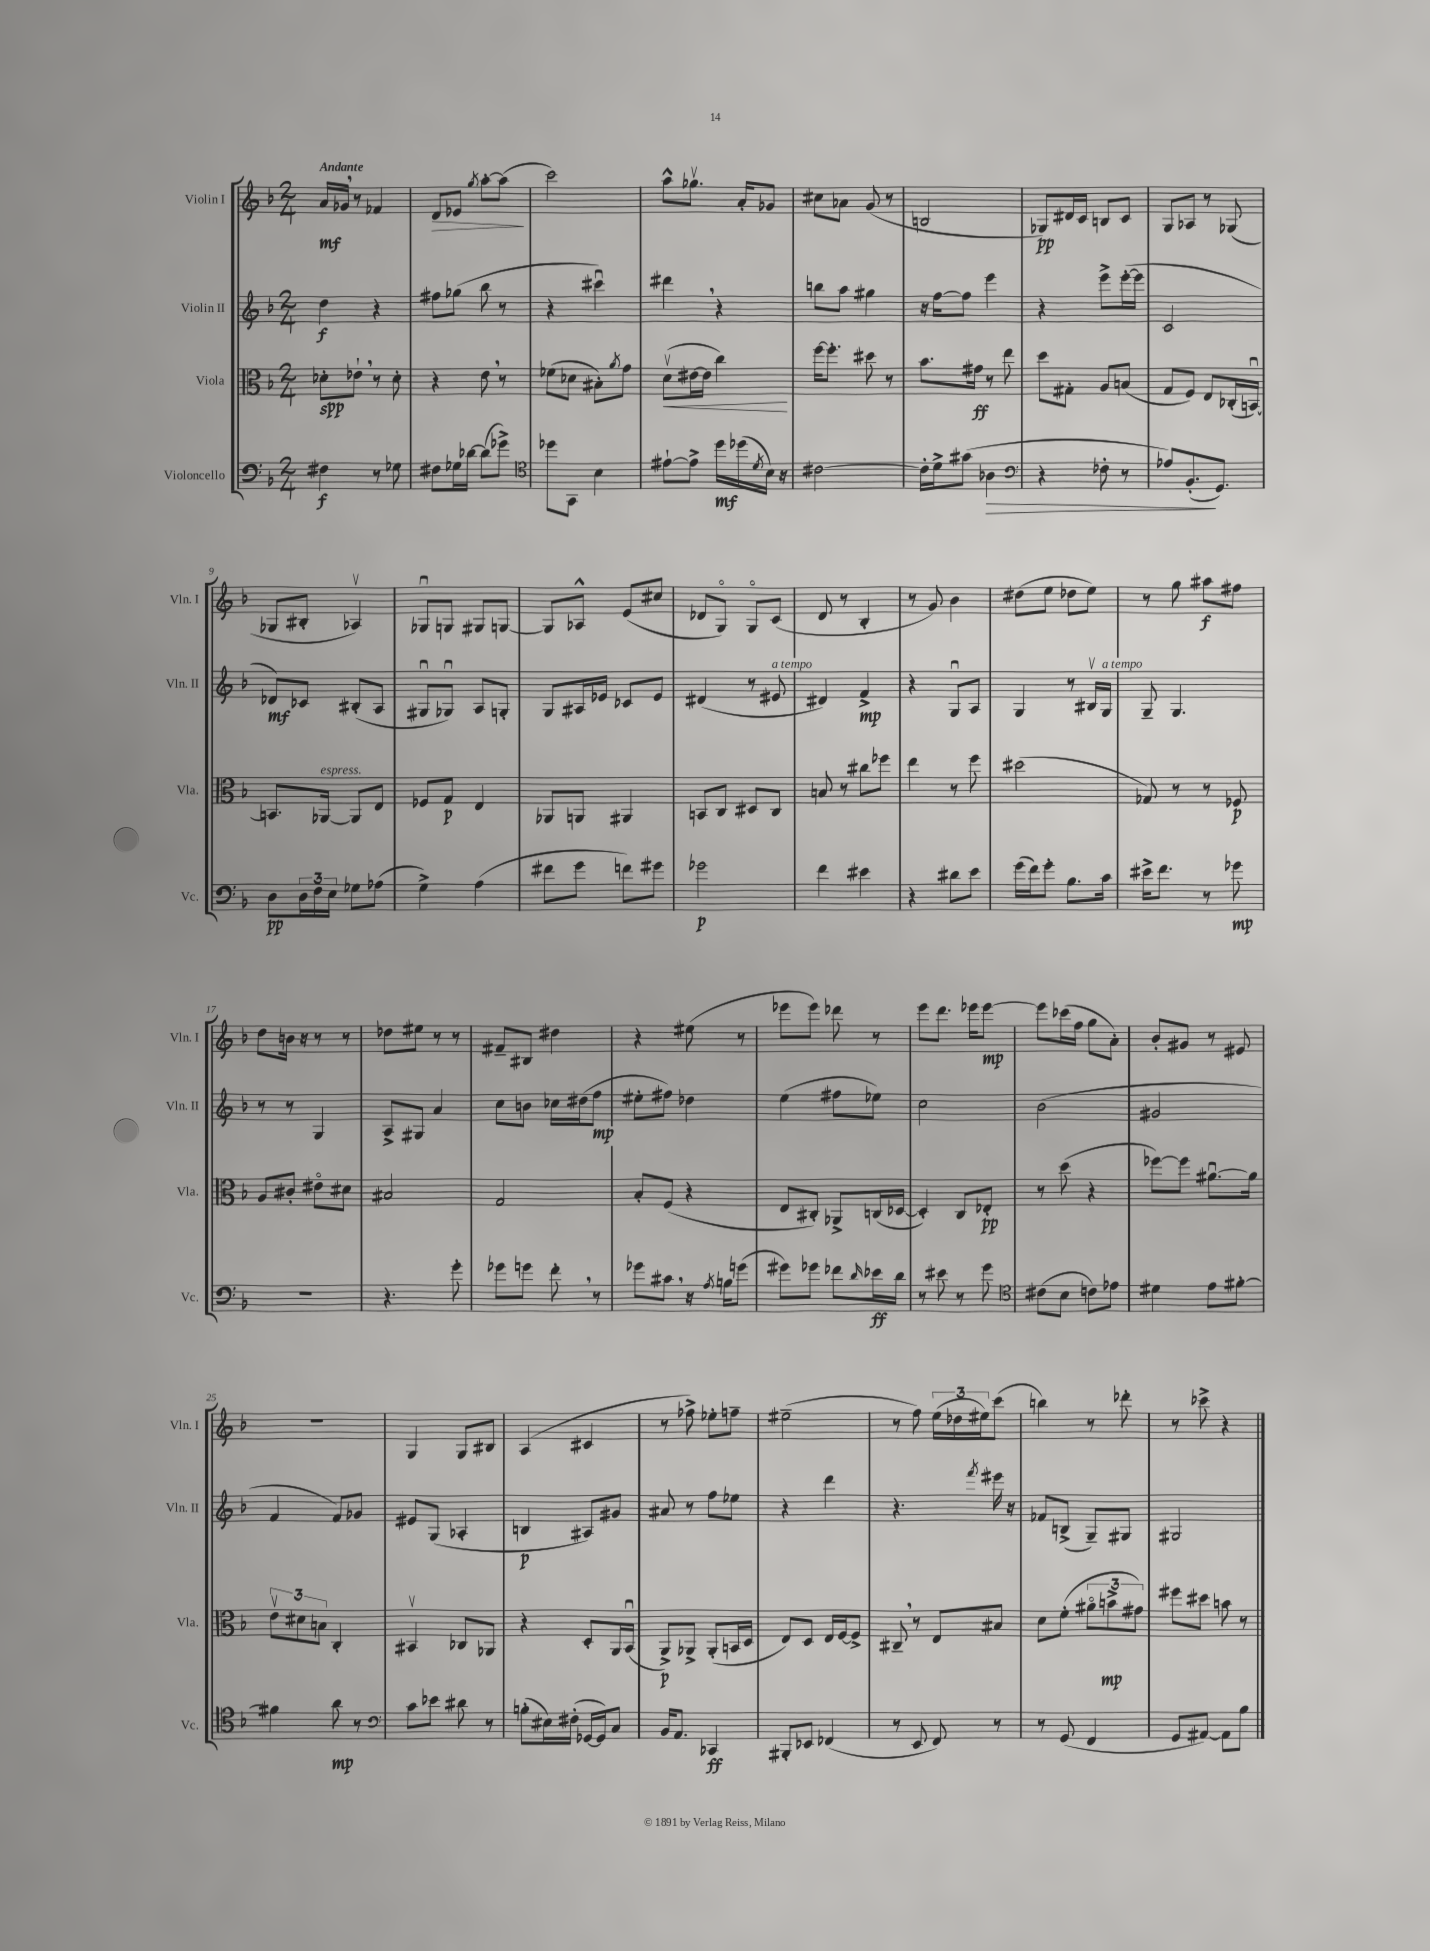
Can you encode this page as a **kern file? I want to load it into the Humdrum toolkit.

**kern	**dynam	**kern	**dynam	**kern	**dynam	**kern	**dynam
*part4	*part4	*part3	*part3	*part2	*part2	*part1	*part1
*staff4	*staff4	*staff3	*staff3	*staff2	*staff2	*staff1	*staff1
*I"Violoncello	*	*I"Viola	*	*I"Violin II	*	*I"Violin I	*
*I'Vc.	*	*I'Vla.	*	*I'Vln. II	*	*I'Vln. I	*
*clefF4	*	*clefC3	*	*clefG2	*	*clefG2	*
*k[b-]	*	*k[b-]	*	*k[b-]	*	*k[b-]	*
*M2/4	*	*M2/4	*	*M2/4	*	*M2/4	*
=1	=1	=1	=1	=1	=1	=1	=1
!	!	!	!	!	!	!LO:TX:a:B:t=Andante	!
4F#X\	f	8d-X'\L	spp	4dd\	f	16a/LL	mf
.	.	.	.	.	.	16g-X,/JJ	.
.	.	8e-X`,\J	.	.	.	8r	.
8r	.	8r	.	4r	.	4f-X/	.
8G-X\	.	8d-'\	.	.	.	.	.
=2	=2	=2	=2	=2	=2	=2	=2
!	!	!	!	!	!	!	!LO:HP:b
8F#X\L	.	4r	.	8ff#X\L	.	8d/L	>
16G-X\L	.	.	.	(8gg-X\J	.	8e-X/J	.
[16d-X\JJ	.	.	.	.	.	.	.
.	.	.	.	.	.	8qgg/	.
(8d-\L]	.	8e,\	.	8bb-\	.	[8aa'\L	.
8g-X^\J)	.	8r	.	8r	.	(8aa\J]	.
.	.	.	.	.	.	.	]
=3	=3	=3	=3	=3	=3	=3	=3
*clefC4	*	*	*	*	*	*	*
8dd-X\L	.	(8f-X\L	.	4r	.	2ccc\)	.
8GG\J	.	8d-X\J	.	.	.	.	.
4B-\	.	8B#X'\L)	.	4ccc#Xu\)	.	.	.
.	.	8qa/	.	.	.	.	.
.	.	8g\J	.	.	.	.	.
=4	=4	=4	=4	=4	=4	=4	=4
!	!	!	!LO:HP:b	!	!	!	!
[8e#X`\L	.	(8dv\L	<	4ddd#X,\	.	8aa^^\L	.
8e#^\J]	.	[16e#X\L	.	.	.	8.gg-Xv\J	.
.	.	16e#\JJ]	.	.	.	.	.
16dd\LL	mf	4cc\)	.	4r	.	.	.
(16dd-X\	.	.	.	.	.	16a'/KL	.
8qd/	.	.	.	.	.	.	.
16B-\JJ)	.	.	.	.	.	8g-X/J	.
16r	.	.	.	.	.	.	.
.	.	.	[	.	.	.	.
=5	=5	=5	=5	=5	=5	=5	=5
[2c#X\	.	[16ff\KL	.	8bbn\L	.	8cc#X\L	.
.	.	8.ff'\J]	.	.	.	.	.
.	.	.	.	8aa\J	.	8a-X\J	.
.	.	8dd#X\	.	4gg#X\	.	(8g/	.
.	.	8r	.	.	.	8r	.
=6	=6	=6	=6	=6	=6	=6	=6
16c#'\LL]	.	8.b-\L	.	16r	.	2Bn/	.
16d^\J	.	.	.	[16ff\KL	.	.	.
(8g#X\J	.	.	.	8ff\J]	.	.	.
.	.	16g#X\Jk	ff	.	.	.	.
!	!LO:HP:b	!	!	!	!	!	!
4A-X\	>	8r	.	4eee\	.	.	.
.	.	8ee\	.	.	.	.	.
=7	=7	=7	=7	=7	=7	=7	=7
*clefF4	*	*	*	*	*	*	*
4r	.	8dd\L	.	4r	.	8G-X/L)	pp
.	.	8G#X'\J	.	.	.	16d#X/L	.
.	.	.	.	.	.	16c/JJ	.
8F-X'\	.	8A/L	.	8eee^\L	.	8Bn/L	.
8r	.	(8Bn/J	.	([16eee'\L	.	8c/J	.
.	.	.	.	16eee\JJ]	.	.	.
=8	=8	=8	=8	=8	=8	=8	=8
8A-X/L)	.	8G/L	.	2c/	.	8G/L	.
(8.BB-'/	.	8F/J)	.	.	.	8A-X/J	.
.	.	8E/L	.	.	.	8r	.
8.GG/J)	]	.	.	.	.	.	.
.	.	(16C-X'/L	.	.	.	(8G-X/	.
.	.	[16BBnu/JJ)	.	.	.	.	.
!!LO:LB:g=z
=9	=9	=9	=9	=9	=9	=9	=9
8D\L	pp	8.BBn/L]	.	8d-X/L)	mf	8G-X/L	.
24D\L	.	.	.	8c-X/J	.	8B#X'/J	.
24F\	.	.	.	.	.	.	.
!	!	!LO:TX:a:i:t=espress.	!	!	!	!	!
.	.	[16AA-X/Jk	.	.	.	.	.
24E\JJ	.	.	.	.	.	.	.
8G-X\L	.	8AA-/L]	.	(8B#X'/L	.	4A-Xv/)	.
(8A-X\J	.	8E/J	.	8A/J	.	.	.
=10	=10	=10	=10	=10	=10	=10	=10
4G^\)	.	8F-X/L	.	8G#Xu/L	.	8G-Xu/L	.
.	.	8G/J	p	8G-Xu/J)	.	8Gn/J	.
(4A\	.	4E/	.	8A/L	.	8G#X/L	.
.	.	.	.	8Gn'/J	.	[8Gn/J	.
=11	=11	=11	=11	=11	=11	=11	=11
8f#X\L	.	8AA-X/L	.	8G/L	.	8G/L]	.
8g\J	.	8AAn/J	.	16A#X/L	.	8A-X^^/J	.
.	.	.	.	16e-X/JJ	.	.	.
8fn\L)	.	4AA#X/	.	8c-X/L	.	(8e/L	.
8g#X\J	.	.	.	8e-/J	.	8cc#X/J	.
=12	=12	=12	=12	=12	=12	=12	=12
2g-X\	p	8BBn/L	.	(4d#X/	.	8d-X/L	.
.	.	8C/J	.	.	.	8G/J)	.
.	.	8D#X/L	.	8r	.	8G/L	.
!	!	!	!	!LO:TX:a:i:t=a tempo	!	!	!
.	.	8C/J	.	8e#X/	.	(8c/J	.
=13	=13	=13	=13	=13	=13	=13	=13
4f\	.	8Bn/	.	4d#X/)	.	8d/	.
.	.	8r	.	.	.	8r	.
4e#X\	.	8cc#X\L	.	4f^/	mp	4B-'/	.
.	.	8ff-X\J	.	.	.	.	.
=14	=14	=14	=14	=14	=14	=14	=14
4r	.	4ee\	.	4r	.	8r	.
.	.	.	.	.	.	8g/)	.
8d#X\L	.	8r	.	8Gu/L	.	4b-\	.
8e\J	.	8ff\	.	8A/J	.	.	.
=15	=15	=15	=15	=15	=15	=15	=15
(16g\LL	.	(2dd#X\	.	4G/	.	(8dd#X\L	.
16f\J)	.	.	.	.	.	.	.
8g'\J	.	.	.	.	.	8ee\J	.
8.B-\L	.	.	.	8r	.	8dd-X\L	.
.	.	.	.	16B#Xv/LL	.	8ee\J)	.
!	!	!	!	!LO:TX:a:i:t=a tempo	!	!	!
16c\Jk	.	.	.	16G/JJ	.	.	.
=16	=16	=16	=16	=16	=16	=16	=16
16e#X^\KL	.	8G-X/)	.	8G~/	.	8r	.
8.f\J	.	.	.	.	.	.	.
.	.	8r	.	4.G/	.	8gg\	.
8r	.	8r	.	.	.	8aa#X\L	f
8g-X\	mp	8F-X/	p	.	.	8ff#X\J	.
!!LO:LB:g=z
=17	=17	=17	=17	=17	=17	=17	=17
2r	.	8A/L	.	8r	.	8dd\L	.
.	.	8c#X'/J	.	8r	.	16bn\Jk	.
.	.	.	.	.	.	16r	.
.	.	8e#X\L	.	4G/	.	8r	.
.	.	8d#X\J	.	.	.	8r	.
=18	=18	=18	=18	=18	=18	=18	=18
4.r	.	2B#X/	.	8A^/L	.	8dd-X\L	.
.	.	.	.	8G#X/J	.	8ee#X\J	.
.	.	.	.	4a/	.	8r	.
8g'\	.	.	.	.	.	8r	.
=19	=19	=19	=19	=19	=19	=19	=19
8g-X\L	.	2G/	.	8cc\L	.	8f#X~/L	.
8gn\J	.	.	.	8bn\J	.	8B#X/J	.
8f',\	.	.	.	16cc-X\LL	.	4dd#X\	.
.	.	.	.	(16dd#X\J	.	.	.
8r	.	.	.	8ff\J	mp	.	.
=20	=20	=20	=20	=20	=20	=20	=20
8g-X\L	.	8B-'/L	.	8ee#X'\L	.	4r	.
8c#X,\J	.	(8F/J	.	8ff#X\J)	.	.	.
16r	.	4r	.	4dd-X\	.	(8ee#X\	.
8qA/	.	.	.	.	.	.	.
16Bn\KL	.	.	.	.	.	.	.
(8gn\J	.	.	.	.	.	8r	.
=21	=21	=21	=21	=21	=21	=21	=21
8g#X\L)	.	8E/L	.	(4ee\	.	8eee-X\L	.
8g-X\J	.	8C#X'/J)	.	.	.	8eee-\J)	.
8f-X\L	.	8AA-X^/L	.	8ff#X\L	.	8ddd-X\	.
16qqd/	.	.	.	.	.	.	.
16e-X\L	ff	(16Cn/L	.	8ee-X\J)	.	8r	.
16d\JJ	.	[16D-X/JJ	.	.	.	.	.
=22	=22	=22	=22	=22	=22	=22	=22
8r	.	4D-'/])	.	2cc\	.	8eee\L	.
8e#X\	.	.	.	.	.	8.ddd\J	.
8r	.	8C/L	.	.	.	.	.
.	.	.	.	.	.	16eee-X\KL	.
8g\	.	8E-X'/J	pp	.	.	[8eee-\J	mp
=23	=23	=23	=23	=23	=23	=23	=23
*clefC4	*	*	*	*	*	*	*
(8c#X\L	.	8r	.	(2b-\	.	8eee-\L]	.
8B-\J	.	(8dd\	.	.	.	(16ccc-X\L	.
.	.	.	.	.	.	16ff\JJ	.
8cn\L)	.	4r	.	.	.	8gg\L	.
8e-X\J	.	.	.	.	.	8a'\J)	.
=24	=24	=24	=24	=24	=24	=24	=24
4d#X\	.	[8ff-X\L)	.	2g#X/	.	8b-'/L	.
.	.	8ff-\J]	.	.	.	8g#X/J	.
8e\L	.	[8.a#Xu\L	.	.	.	8r	.
[8f#X'\J	.	.	.	.	.	8e#X/	.
.	.	16a#\Jk]	.	.	.	.	.
!!LO:LB:g=z
=25	=25	=25	=25	=25	=25	=25	=25
4f#X\]	.	12ev\L	.	4f/	.	2r	.
.	.	12d#X\	.	.	.	.	.
.	.	12Bn\J	.	.	.	.	.
8a\	mp	4C'/	.	8f/L)	.	.	.
8r	.	.	.	8g-X/J	.	.	.
=26	=26	=26	=26	=26	=26	=26	=26
*clefF4	*	*	*	*	*	*	*
8c\L	.	4BB#Xv/	.	8e#X/L	.	4G/	.
8e-X\J	.	.	.	(8G/J	.	.	.
8d#X\	.	8C-X/L	.	4A-X'/	.	8G/L	.
8r	.	8AA-X/J	.	.	.	8B#X/J	.
=27	=27	=27	=27	=27	=27	=27	=27
(8Bn'\L	.	4r	.	4Bn/	p	(4A/	.
16E#X\L)	.	.	.	.	.	.	.
(16F#X'\JJ	.	.	.	.	.	.	.
[16GG-X/LL	.	8D'/L	.	8A#X/L)	.	4c#X/	.
16GG-/J])	.	.	.	.	.	.	.
8C/J	.	16AA/L	.	8g#X/J	.	.	.
.	.	(16BB-u/JJ	.	.	.	.	.
=28	=28	=28	=28	=28	=28	=28	=28
16BB-/KL	.	8AA^/L)	p	8a#X/	.	8r	.
8.AA/J	.	.	.	.	.	.	.
.	.	8AA-X^/J	.	8r	.	8ff-X^\)	.
4CC-X/	ff	(8AA-'/L	.	8ff\L	.	8ee-X'\L	.
.	.	16BBn/L	.	8ee-X\J	.	8ffn~\J	.
.	.	16D/JJ	.	.	.	.	.
=29	=29	=29	=29	=29	=29	=29	=29
8BBB#X'/L	.	8E/L)	.	4r	.	(2ee#X~\	.
8EE-X/J	.	8D/J	.	.	.	.	.
(4FF-X/	.	16E/LL	.	4ddd\	.	.	.
.	.	[16F/J	.	.	.	.	.
.	.	8F^/J]	.	.	.	.	.
=30	=30	=30	=30	=30	=30	=30	=30
8r	.	8C#X~,/	.	4.r	.	8r	.
8EE/	.	8r	.	.	.	8ff\)	.
8FF/)	.	8E/L	.	.	.	(24ee\LL	.
.	.	.	.	.	.	24dd-X\	.
.	.	.	.	.	.	24ee#X\J)	.
.	.	.	.	8qfff/	.	.	.
8r	.	8B#X/J	.	16eee#X\	.	(8ccc\J	.
.	.	.	.	16r	.	.	.
=31	=31	=31	=31	=31	=31	=31	=31
8r	.	8d\L	.	8f-X/L	.	4bbn\)	.
(8GG/	.	(8f'\J	.	(8Bn^/J	.	.	.
4FF/	.	12a#X\L	.	8G~/L)	.	8r	.
.	.	12bn^\	mp	.	.	.	.
.	.	.	.	8G#X/J	.	8ddd-X'\	.
.	.	12g#X\J)	.	.	.	.	.
=32	=32	=32	=32	=32	=32	=32	=32
8GG/L	.	8ff#X\L	.	2G#X/	.	8r	.
[8AA#X/J)	.	8dd#X\J	.	.	.	8ccc-X^\	.
8AA#\L]	.	8bn\	.	.	.	4r	.
8B-\J	.	8r	.	.	.	.	.
==	==	==	==	==	==	==	==
*-	*-	*-	*-	*-	*-	*-	*-
